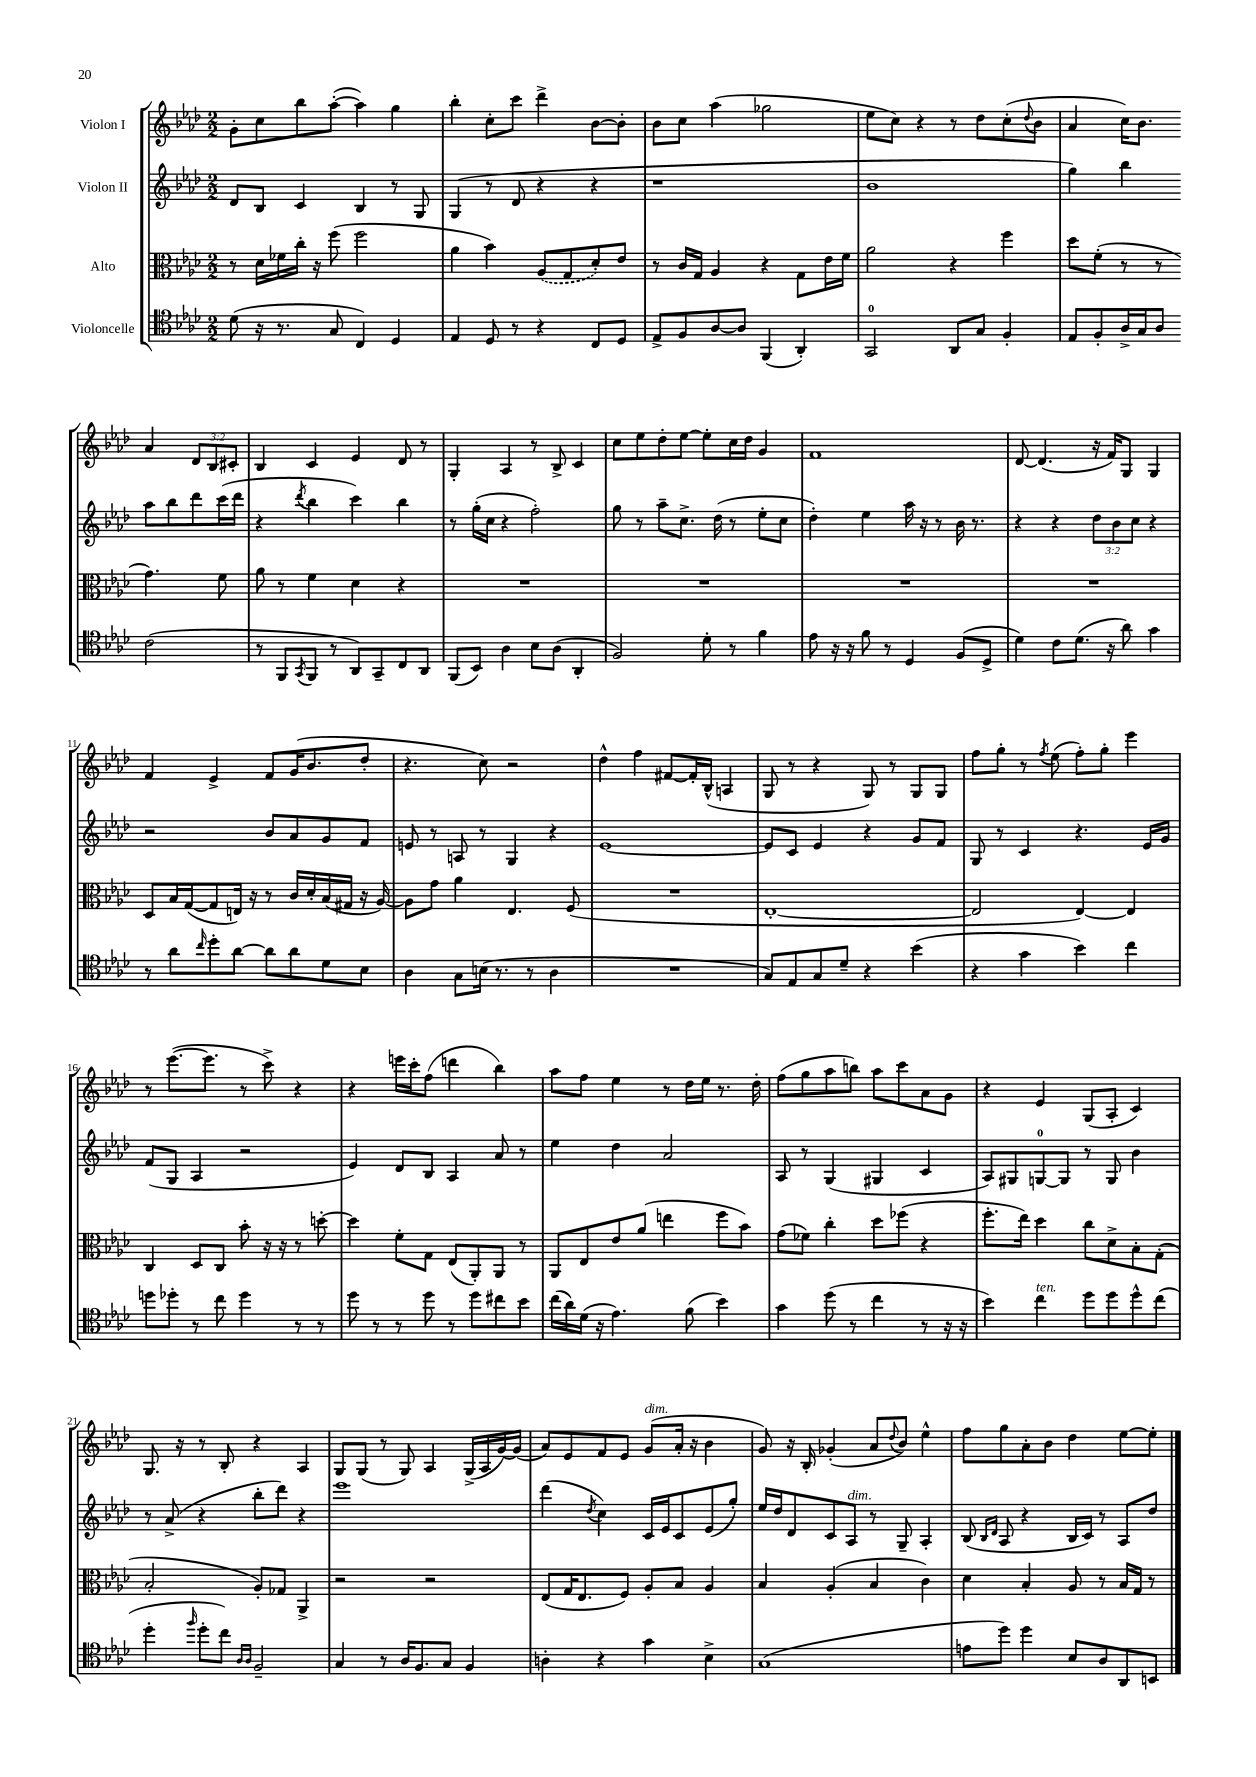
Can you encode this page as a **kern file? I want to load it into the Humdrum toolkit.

**kern	**kern	**kern	**kern
*part4	*part3	*part2	*part1
*staff4	*staff3	*staff2	*staff1
*I"Violoncelle	*I"Alto	*I"Violon II	*I"Violon I
*clefC4	*clefC3	*clefG2	*clefG2
*k[b-e-a-d-]	*k[b-e-a-d-]	*k[b-e-a-d-]	*k[b-e-a-d-]
*M2/2	*M2/2	*M2/2	*M2/2
=1	=1	=1	=1
(8d-\	8r	8d-/L	8g'\L
16r	16d-\LL	8B-/J	8cc\
8.r	16f-X\	.	.
.	16cc'\JJ	4c/	8bb-\
.	16r	.	.
8G/	(8ff\	.	([8aa-'\J
4C/)	2ff\	4B-/	4aa-\])
4D-/	.	8r	4gg\
.	.	8G/	.
=2	=2	=2	=2
4E-/	4a-\	(4G/	4bb-'\
8D-/	4b-\)	8r	8cc'\L
8r	.	8d-/	8ccc\J
4r	(8A-/L	4r	4ddd-^\
.	8G/	.	.
8C/L	8d-'/)	4r	[8b-\L
8D-/J	8e-/J	.	8b-'\J]
=3	=3	=3	=3
8E-^/L	8r	1r	8b-\L
8F/	16c/LL	.	8cc\J
.	16G/JJ	.	.
[8A-/	4A-/	.	(4aa-\
8A-/J]	.	.	.
(4FF/	4r	.	2gg-X\
4AA-'/)	8G\L	.	.
.	16e-\L	.	.
.	16f\JJ	.	.
=4	=4	=4	=4
2GG/	2a-\	1b-	8ee-\L
.	.	.	8cc\J)
.	.	.	4r
8AA-/L	4r	.	8r
8G/J	.	.	8dd-\L
4F'/	4ff\	.	(8cc'\
.	.	.	8qqdd-/
.	.	.	8b-\J
=5	=5	=5	=5
8E-/L	8dd-\L	4gg\)	4a-/
8F'/	(8f'\J	.	.
16A-^/L	8r	4bb-\	16cc\KL)
16G/J	.	.	8.b-\J
8A-/J	8r	.	.
(2c\	4.g\)	8aa-\L	4a-/
.	.	8bb-\	.
.	.	8ddd-\	12d-/L
.	.	.	12B-/
.	8f\	(16ccc\L	.
.	.	.	12c#X'/J
.	.	16ddd-\JJ	.
!!LO:LB:g=z
=6	=6	=6	=6
8r	8a-\	4r	4B-/
8FF/L	8r	.	.
8qGG/	.	8qddd-/	.
8FF/J	4f\	4bb-\	4c/
8r	.	.	.
8AA-/L)	4d-\	4ccc\)	4e-/
8GG~/	.	.	.
8C/	4r	4bb-\	8d-/
8AA-/J	.	.	8r
=7	=7	=7	=7
(8FF/L	1r	8r	4G'/
8BB-/J)	.	(16gg'\LL	.
.	.	16cc\JJ	.
4A-\	.	4r	4A-/
8B-\L	.	2ff'\)	8r
(8A-\J	.	.	8B-^/
4AA-'/	.	.	4c/
=8	=8	=8	=8
2F/)	1r	8gg\	8cc\L
.	.	8r	8ee-\
.	.	8aa-~\L	8dd-'\
.	.	8.cc^\J	[8ee-\J
8d-'\	.	.	8ee-'\L]
.	.	(16dd-\	.
8r	.	8r	16cc\L
.	.	.	16dd-\JJ
4f\	.	8ee-'\L	4g/
.	.	8cc\J	.
=9	=9	=9	=9
8e-\	1r	4dd-'\)	1f
16r	.	.	.
16r	.	.	.
8f\	.	4ee-\	.
8r	.	.	.
4D-/	.	16aa-\	.
.	.	16r	.
.	.	8r	.
(8F/L	.	16b-\	.
.	.	8.r	.
8D-^/J	.	.	.
=10	=10	=10	=10
4d-\)	1r	4r	[8d-/
.	.	.	(4.d-/]
8c\L	.	4r	.
(8.d-\J	.	.	.
.	.	12dd-\L	16r
16r	.	.	16f/KL)
.	.	12b-\	.
8a-\)	.	.	8G/J
.	.	12cc\J	.
4g\	.	4r	4G/
!!LO:LB:g=z
=11	=11	=11	=11
8r	8D-/L	2r	4f/
8a-\L	16B-/L	.	.
.	([16G/J	.	.
16qqcc/	.	.	.
8dd-'\	8G/]	.	4e-^/
[8a-\J	16En/Jk)	.	.
.	16r	.	.
8a-\L]	8r	8b-/L	8f/L
8a-\	16c/LL	8a-/	(16g/K
.	16d-'/	.	8.b-/
8d-\	(16B-/	8g/	.
.	16G#X/JJ	.	.
8B-\J	16r	8f/J	8dd-'/J
.	[16A-/)	.	.
=12	=12	=12	=12
4A-\	8A-\L]	8en/	4.r
.	8g\J	8r	.
8G\L	4a-\	8An/	.
(16Bn\Jk	.	8r	8cc\)
8.r	.	.	.
.	4.E-/	4G/	2r
8r	.	.	.
4A-\	.	4r	.
.	(8F/	.	.
=13	=13	=13	=13
1r	1r	[1e-	4dd-^^\
.	.	.	4ff\
.	.	.	[8f#X/L
.	.	.	16f#'/L]
.	.	.	(16B-^^/JJ
.	.	.	4An/
=14	=14	=14	=14
8G/L)	[1E-'	8e-/L]	8G/
8E-/	.	8c/J	8r
8G/	.	4e-/	4r
8d-~/J	.	.	.
4r	.	4r	8G/)
.	.	.	8r
(4b-\	.	8g/L	8G/L
.	.	8f/J	8G/J
=15	=15	=15	=15
4r	2E-/]	8G/	8ff\L
.	.	8r	8gg'\J
4g\	.	4c/	8r
.	.	.	8qff/
.	.	.	(8ee-\
4b-\)	[4E-/)	4.r	8ff'\L)
.	.	.	8gg'\J
4cc\	4E-/]	.	4eee-\
.	.	16e-/LL	.
.	.	16g/JJ	.
!!LO:LB:g=z
=16	=16	=16	=16
8ddn\L	4C/	(8f/L	8r
8dd-X'\J	.	8G/J	([8.eee-\L
8r	8D-/L	4A-/	.
.	.	.	8.eee-\J]
8cc\	8C/J	.	.
4dd-\	8b-'\	2r	8r
.	16r	.	8ccc^\)
.	16r	.	.
8r	8r	.	4r
8r	[8ddn'\	.	.
=17	=17	=17	=17
8dd-\	4dd\]	4e-/)	4r
8r	.	.	.
8r	8f'\L	8d-/L	16eeen\LL
.	.	.	16ccc'\J
8dd-\	8G\J	8B-/J	(8ff\J
8r	(8E-/L	4A-/	4dddn\
8dd-\L	8AA-'/)	.	.
8cc#X\	8AA-/J	8a-/	4bb-\)
8b-\J	8r	8r	.
=18	=18	=18	=18
(16cc\LL	8AA-/L	4ee-\	8aa-\L
16a-\)	.	.	.
(16d-\JJ	8E-/	.	8ff\J
16r	.	.	.
4.e-\)	8e-/	4dd-\	4ee-\
.	(8a-/J	.	.
.	4een\	2a-/	8r
(8f\	.	.	16dd-\LL
.	.	.	16ee-\JJ
4b-\)	8ff\L	.	8.r
.	8b-\J)	.	.
.	.	.	16dd-'\
=19	=19	=19	=19
4g\	(8g\L	8A-/	(8ff\L
.	8f-X\J)	8r	8gg\
(8dd-\	4cc'\	(4G/	8aa-\
8r	.	.	8bbn\J)
4cc\	8dd-\L	4G#X/	8aa-\L
.	(8ff-X\J	.	8ccc\
8r	4r	4c/	8a-\
16r	.	.	8g\J
16r	.	.	.
=20	=20	=20	=20
4b-\)	8.ff'\L	8A-/L)	4r
.	.	8G#X/	.
.	16ee-\Jk)	.	.
!LO:TX:a:i:t=ten.	!	!	!
4cc\	4dd-\	[8Gn/	4e-/
.	.	8G/J]	.
8dd-\L	8cc\L	8r	(8G/L
8dd-\	8d-^\	8G/	8A-'/J
8dd-^^\	8B-'\	4b-\	4c/)
(8cc\J	(8G'\J	.	.
!!LO:LB:g=z
=21	=21	=21	=21
4dd-'\	2B-'/	8r	8.G/
.	.	(8a-^/	.
.	.	.	16r
16qqff/	.	.	.
8dd-'\L	.	4r	8r
8cc\J)	.	.	8B-'/
16qqA-/LL	.	.	.
16qqA-/JJ	.	.	.
2F~/	8A-'/L)	8bb-'\L	4r
.	8G-X/J	8ddd-\J)	.
.	4AA-^/	4r	4A-/
=22	=22	=22	=22
4G/	2r	1eee-	8G/L
.	.	.	(8G/J
8r	.	.	8r
16A-/KL	.	.	8G/)
8.F/	.	.	.
.	2r	.	4A-/
8G/J	.	.	.
4F/	.	.	(16G^/LL
.	.	.	16A-/
.	.	.	[16g/)
.	.	.	(16g/JJ]
=23	=23	=23	=23
4An'\	(8E-/L	(4ddd-\	8a-/L)
.	16G/K	.	8e-/
.	8.E-/	.	.
.	.	8qdd-/	.
4r	.	4cc\)	8f/
.	8F/J)	.	8e-/J
!	!	!	!LO:TX:a:i:t=dim.
4g\	8A-'/L	16c/LL	(8g/L
.	.	16e-/J	.
.	8B-/J	8c/	16a-'/Jk
.	.	.	16r
4B-^\	4A-/	(8e-/	4b-\
.	.	8gg'/J)	.
=24	=24	=24	=24
(1G	4B-/	16ee-/LL	8g/)
.	.	16dd-/J	.
.	.	8d-/	16r
.	.	.	16B-'/
.	(4A-'/	8c/	(4g-X'/
!	!	!LO:TX:a:i:t=dim.	!
.	.	8A-/J	.
.	4B-/	8r	8a-/L
.	.	.	8qqdd-/
.	.	8G~/	8b-/J)
.	4c\)	4A-'/	4ee-^^\
=25	=25	=25	=25
8en\L	4d-\	(8B-/	8ff\L
.	.	16qqB-/LL	.
.	.	16qqd-/JJ	.
8dd-\J)	.	8A-/	8gg\
4dd-\	4B-'/	4r	8a-'\
.	.	.	8b-\J
8B-/L	8A-/	16B-/LL	4dd-\
.	.	16c/JJ)	.
8A-/	8r	8r	.
8AA-/	16B-/LL	8A-/L	[8ee-\L
.	16G/JJ	.	.
8BBn/J	8r	8dd-/J	8ee-'\J]
==	==	==	==
*-	*-	*-	*-
